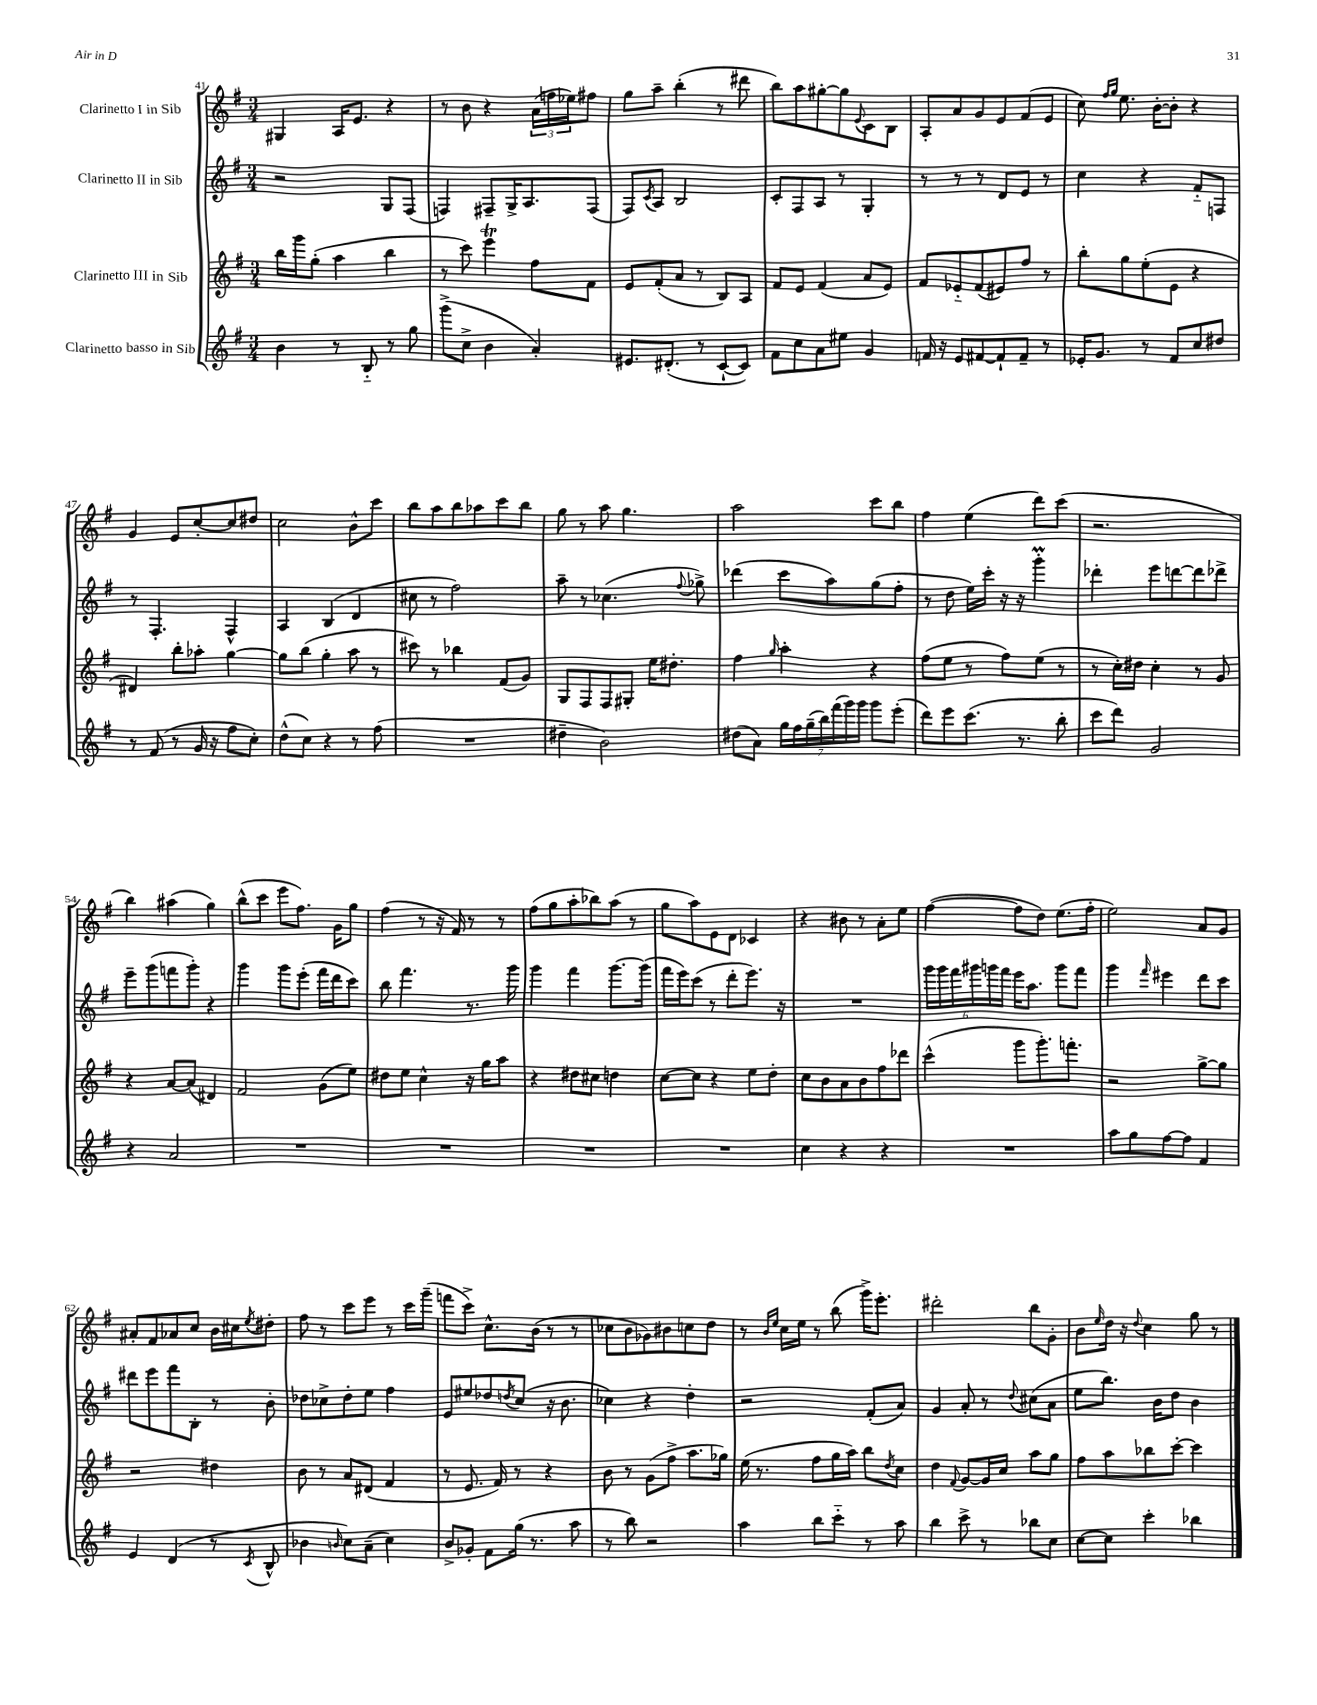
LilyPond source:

<<
\new StaffGroup <<
\new Staff = "s0" \with { instrumentName = "Clarinetto I in Sib" } {
    \clef treble \key g \major \numericTimeSignature \time 3/4
    gis4 a16 e'8. r4 |
    r8 b'8 r4 \tuplet 3/2 { a'16( f''16 ees''16) } fis''8 |
    g''8 a''8-- b''4-.( r8 dis'''8 |
    b''8) a''8 gis''8~-. gis''8 \appoggiatura { e'8 } c'8 b8 |
    a8-. a'8 g'8 e'8 fis'8( e'8 |
    c''8) \grace { fis''16 g''16 } e''8. b'16~-. b'8-. r4 |
    g'4 e'8 c''8~-. c''8 dis''8 |
    c''2 b'8-^ c'''8 |
    b''8 a''8 b''8 aes''8 c'''8 b''8 |
    g''8 r8 a''8 g''4. |
    a''2 c'''8 b''8 |
    fis''4 e''4( d'''8) c'''8( |
    r2. |
    b''4) ais''4( g''4) |
    b''8-^( c'''8 e'''8 fis''8.) g'16 g''8 |
    fis''4( r8 r16 fis'16) r8 r8 |
    fis''8( g''8 a''8-. bes''8) a''8( r8 |
    g''8 a''8) e'8 d'8 ces'4 |
    r4 bis'8 r8 a'8-. e''8 |
    fis''4~( fis''8 d''8) e''8.( fis''16-. |
    e''2) a'8 g'8 |
    ais'8-. fis'8 aes'8 c''8 b'16 cis''16 \acciaccatura { e''8 } dis''8-. |
    fis''8 r8 c'''8 e'''8 r8 c'''16 g'''16--( |
    f'''8 c'''8->) c''8.-^ b'16( r8 r8 |
    ces''8 b'8 ges'8) bis'8 c''8 d''8 |
    r8 \grace { b'16 e''16 } c''16 e''16 r8 b''8( g'''16->) e'''8.-. |
    dis'''2-. b''8 g'8-. |
    b'8 \grace { e''16 } d''16 r16 \appoggiatura { d''8 } c''4 g''8 r8 \bar "|." |
}
\new Staff = "s1" \with { instrumentName = "Clarinetto II in Sib" } {
    \clef treble \key g \major \numericTimeSignature \time 3/4
    r2 g8 fis8( |
    f4) fis8-- g16-> a8. fis8( |
    fis8) \acciaccatura { c'8 } a8 b2 |
    c'8-. fis8 a8 r8 g4-. |
    r8 r8 r8 d'8 e'8 r8 |
    c''4 r4 fis'8-_ f8 |
    r8 fis4.-. fis4-^ |
    a4 b4( d'4 |
    cis''8 r8 fis''2) |
    a''8-- r8 ces''4.( \appoggiatura { fis''8 } ges''8->) |
    des'''4( c'''8 a''8) g''8( fis''8-. |
    r8 d''8 e''16) c'''16-. r16 r16 g'''4-.\prall |
    des'''4-. e'''8 d'''8~ d'''8 des'''8-> |
    e'''8-- g'''8( f'''8 g'''8-.) r4 |
    g'''4 g'''8 e'''8-.( fis'''16 d'''16 c'''8) |
    b''8 fis'''4. r8. g'''16 |
    g'''4 fis'''4 g'''8.~ g'''16( |
    fis'''16 e'''16) c'''8( r8 d'''8-. e'''8.) r16 |
    R2. |
    \tuplet 6/4 { g'''16 g'''16 fis'''16 gis'''16 g'''16 fis'''16 } e'''16 a''8. g'''8 fis'''8 |
    g'''4 \grace { fis'''16 } eis'''4 d'''8 c'''8 |
    dis'''8 e'''8 fis'''8 b8-. r8 b'8-. |
    des''8 ces''8-> des''8-. e''8 fis''4 |
    e'8 eis''8 des''8 \acciaccatura { d''8 } c''8( r16 b'8. |
    ces''4) r4 d''4-. |
    r2 fis'8-.( a'8) |
    g'4 a'8-. r8 \appoggiatura { d''8 } cis''8( a'8 |
    e''8 b''8.) b'16 d''8 b'4 \bar "|." |
}
\new Staff = "s2" \with { instrumentName = "Clarinetto III in Sib" } {
    \clef treble \key g \major \numericTimeSignature \time 3/4
    b''16 g'''16 g''8-.( a''4 b''4 |
    r8 c'''8) e'''4\trill fis''8 fis'8 |
    e'8 fis'8-.( a'8 r8 b8) a8 |
    fis'8 e'8 fis'4( a'8 e'8) |
    fis'8 ees'8-_ fis'8( eis'8) fis''8 r8 |
    b''8-. g''8 e''8-.( e'8 r4 |
    dis'4) b''8-. aes''8-. g''4~ |
    g''8 b''8( g''4-. a''8 r8 |
    cis'''8) r8 bes''4 fis'8( g'8) |
    g8 fis8 fis8 gis8-. e''16 dis''8.-. |
    fis''4 \grace { g''16 } a''4-. r4 |
    fis''8( e''8 r8 fis''8) e''8( r8 |
    r8 c''16-.) dis''16 c''4-. r8 g'8 |
    r4 a'8~ a'8( dis'4) |
    fis'2 g'8( e''8) |
    dis''8 e''8 c''4-^ r16 g''16 a''8 |
    r4 dis''8 cis''8 d''4 |
    c''8~ c''8 r4 e''8 d''8-. |
    c''8 b'8 a'8 b'8 fis''8 des'''8 |
    c'''4-^( g'''8 g'''8.-.) f'''8.-. |
    r2 g''8~-> g''8 |
    r2 dis''4 |
    b'8 r8 a'8 dis'8( fis'4 |
    r8 e'8. fis'16) r8 r4 |
    b'8 r8 g'8( fis''8-> a''8. ges''16) |
    e''16( r8. fis''8 g''16 a''16) b''8 \acciaccatura { d''8 } c''8 |
    d''4 \appoggiatura { fis'8 } g'8~ g'16 c''16 a''8 g''8 |
    fis''8 a''8 bes''8 c'''8~-. c'''4 \bar "|." |
}
\new Staff = "s3" \with { instrumentName = "Clarinetto basso in Sib" } {
    \clef treble \key g \major \numericTimeSignature \time 3/4
    b'4 r8 b8-_ r8 g''8 |
    g'''8->( c''8-> b'4 a'4-.) |
    eis'8. dis'8.-.( r8 c'8~-! c'8) |
    fis'8 c''8 a'8 eis''8 g'4 |
    f'16 r16 e'8 fis'8~ fis'8-! fis'8-- r8 |
    ees'16-. g'8. r8 fis'8 c''8 dis''8 |
    r8 fis'8( r8 g'16 r16 fis''8 c''8-.) |
    d''8-^( c''8) r4 r8 fis''8( |
    R2. |
    dis''4-- b'2) |
    dis''8( a'8) \tuplet 7/4 { g''16 fis''16 g''16--( b''16) fis'''16( g'''16) g'''16 } g'''8 e'''8-.( |
    d'''8) e'''8 c'''8.( r8. b''8-. |
    c'''8 d'''8) g'2 |
    r4 a'2 |
    R2. |
    R2. |
    R2. |
    R2. |
    c''4 r4 r4 |
    R2. |
    a''8 g''8 fis''8~ fis''8 fis'4 |
    e'4 d'4( r8 \acciaccatura { c'8 } b8-^ |
    bes'4 \grace { b'16 } c''8) a'8--( c''4) |
    b'8-> ges'8-. fis'8 g''16( r8. a''8 |
    r8 b''8) r2 |
    a''4 b''8 c'''8-_ r8 a''8 |
    b''4 c'''8-> r8 bes''8 c''8 |
    c''8~ c''8 c'''4-. bes''4 \bar "|." |
}
>>
>>
\layout { \context { \Score currentBarNumber = #41 } }
